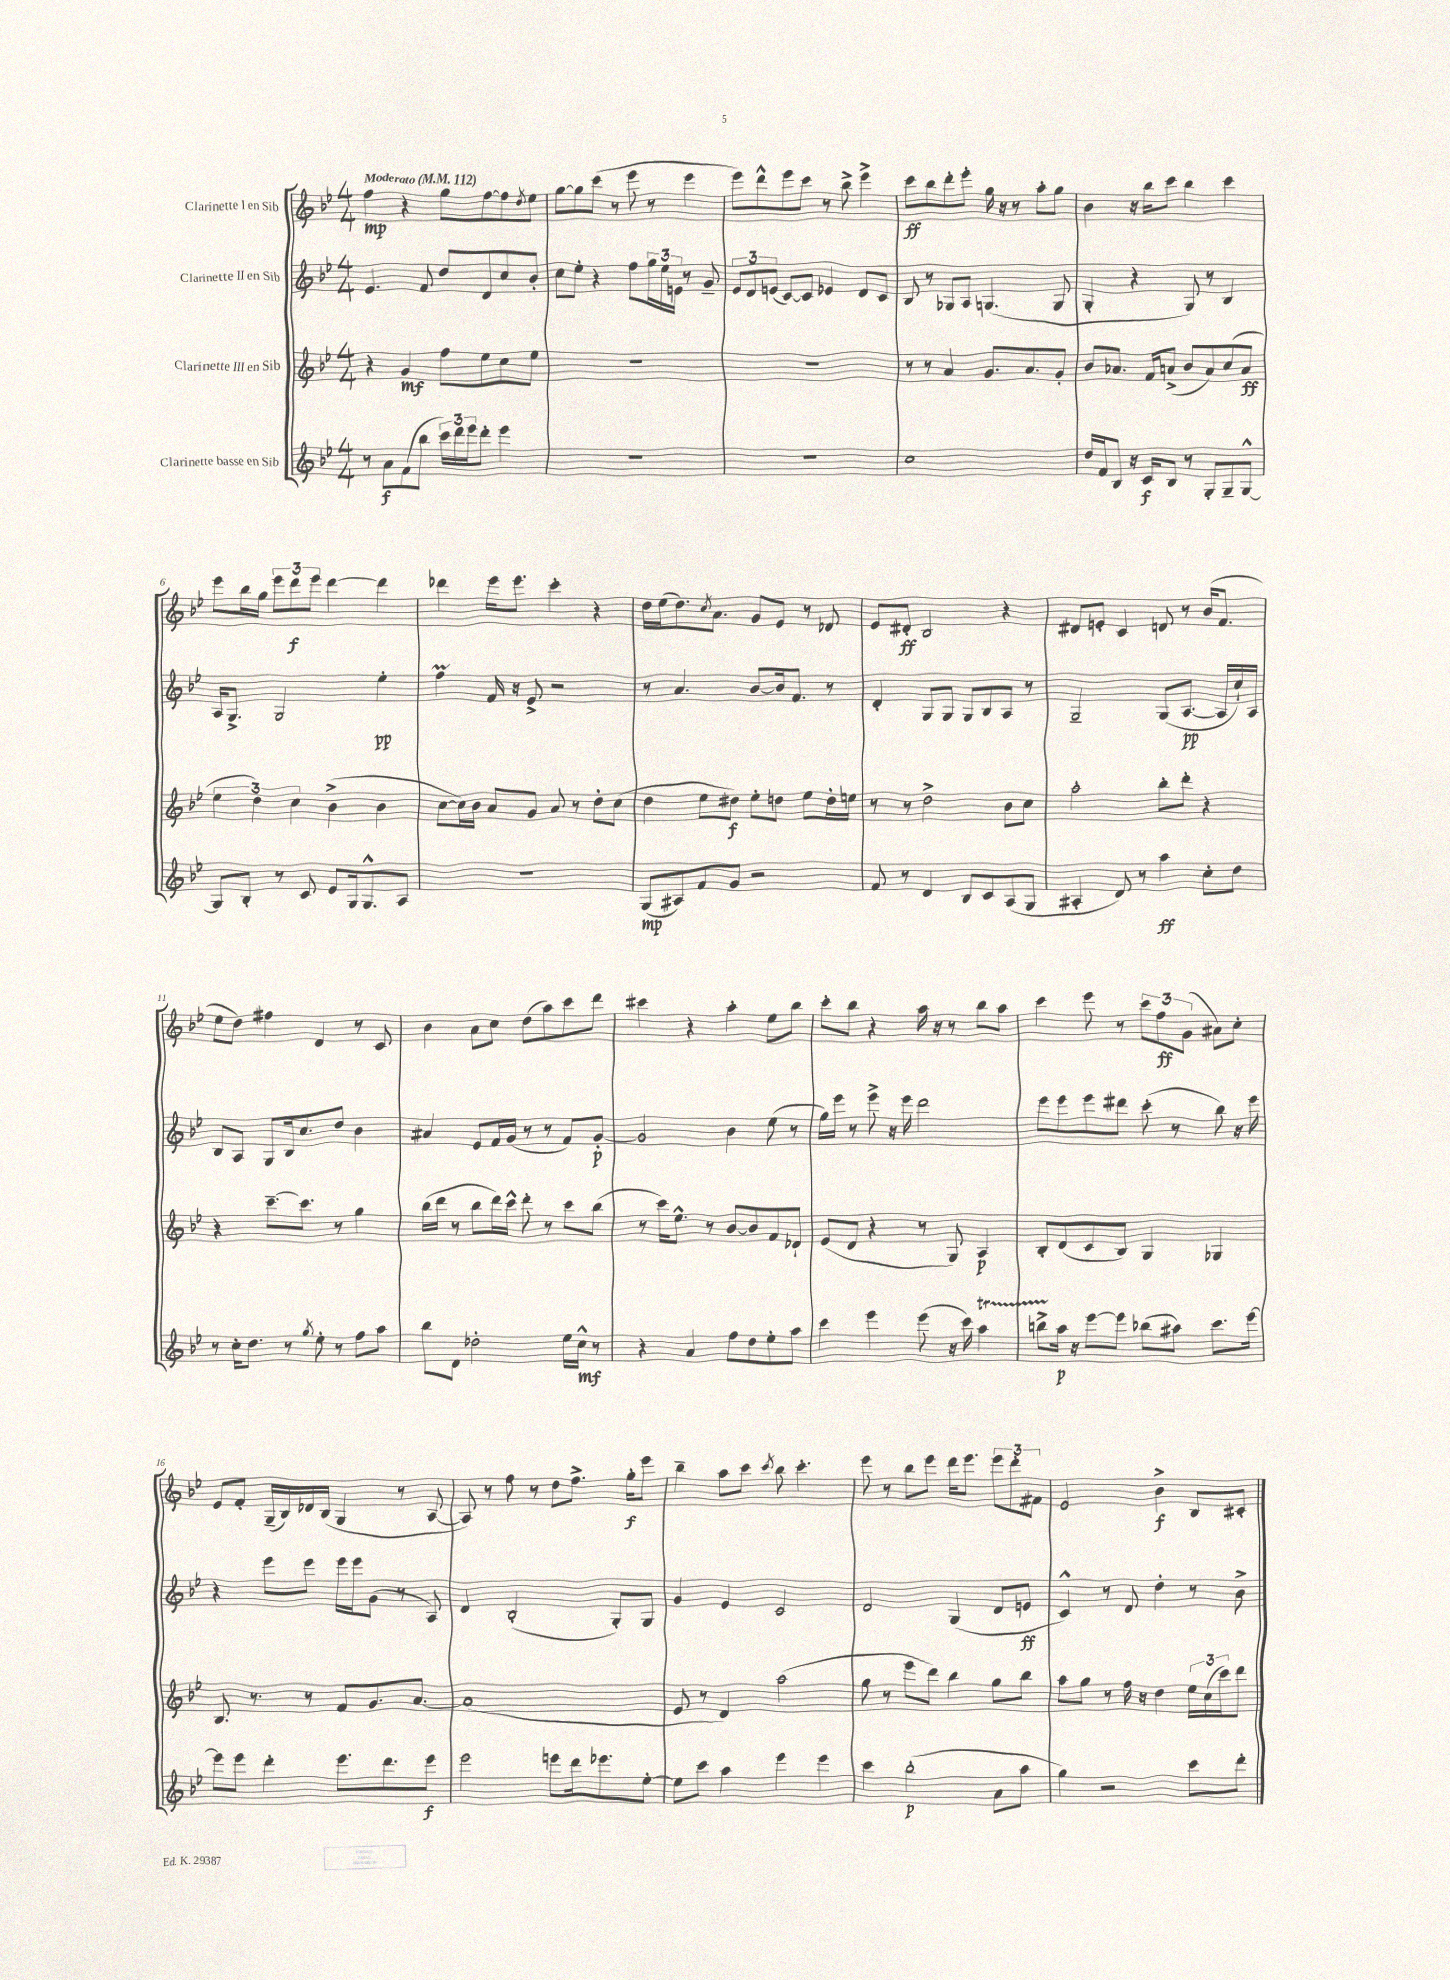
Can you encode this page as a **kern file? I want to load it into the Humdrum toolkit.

**kern	**kern	**kern	**kern
*staff4	*staff3	*staff2	*staff1
*clefG2	*clefG2	*clefG2	*clefG2
*k[b-e-]	*k[b-e-]	*k[b-e-]	*k[b-e-]
*M4/4	*M4/4	*M4/4	*M4/4
*MM112	*MM112	*MM112	*MM112
8r	4r	4.e-	4ff
8a	.	.	.
(8f	4g	.	4r
8bb-	.	8f	.
24ccc)	8ff	8dd	8gg
24ddd	.	.	.
24eee-	.	.	.
8ddd'	8ee-	8d	[8ff
4eee-	8cc	8cc	8ff]
.	.	.	8qdd
.	8ee-	8b-'	8ee-
=	=	=	=
1r	1r	8cc	[8gg
.	.	8ee-'	8gg]
.	.	4r	(8ccc
.	.	.	8r
.	.	8ff	8eee-
.	.	24gg	8r
.	.	24ee-	.
.	.	24e	.
.	.	8r	4eee-
.	.	8g~	.
=	=	=	=
1r	1r	12e-	8eee-)
.	.	12d	.
.	.	.	8ddd^^
.	.	(12e	.
.	.	[8c)	8eee-
.	.	8c]	8ccc
.	.	4e-	8r
.	.	.	8bb-^
.	.	8d	4eee-^
.	.	8c	.
=	=	=	=
1cc	8r	8B-	8ccc
.	8r	8r	8bb-
.	4a	8G-	8ddd'
.	.	8A	8eee-'
.	8.g	(4.G	16gg
.	.	.	16r
.	.	.	8r
.	8.a	.	.
.	.	.	8aa'
.	8g'	8G	8gg
=	=	=	=
16dd	8b-	4G'	4b-
16f	.	.	.
8B-	8.a-	.	.
16r	.	4r	16r
16c	16f	.	16bb-
8B-	(8a^	.	8ccc
8r	8b-	8G)	4bb-
8G'	8a)	8r	.
8G~	(8cc	4B-	4ccc
[8G^^	8a	.	.
=	=	=	=
8G]	6ee-	16A	8eee-
.	.	8.G^	.
8B-'	.	.	16bb-
.	6dd)	.	.
.	.	.	16gg
8r	.	2G	12eee-
.	6cc	.	12ddd
8c	.	.	.
.	.	.	12eee-
8e-	(4b-^	.	[4ddd
16G	.	.	.
8.G^^	.	.	.
.	4b-	4ee-'	4ddd]
8A	.	.	.
=	=	=	=
1r	[8cc	4ff	4ddd-
.	16cc])	.	.
.	16b-	.	.
.	8a	16f	16eee-
.	.	16r	8.eee-
.	8g	8e-^	.
.	8a	2r	4ccc'
.	8r	.	.
.	8dd'	.	4r
.	(8cc	.	.
=	=	=	=
(8G	4dd	8r	16dd
.	.	.	(16ee-
8A#)	.	4.a	8.dd)
8f	8ee-	.	.
.	.	.	8qcc
.	.	.	8.a
8g	8dd#)	.	.
2r	8ee-'	[8b-	8g
.	8dd	16b-]	8e-
.	.	8.f	.
.	8ee-	.	8r
.	16dd'	8r	8d-
.	16ee	.	.
=	=	=	=
8f	8r	4d'	8e-
8r	8r	.	8d#'
4d	2dd^	8G	2B-
.	.	8G	.
8B-	.	8G	.
8c	.	8B-	.
(8A	8b-	8A	4r
8G	8cc	8r	.
=	=	=	=
4A#'	2aa'	2G~	8d#
.	.	.	8e'
8d)	.	.	4c
8r	.	.	.
4aa	8bb-'	(8G	8d
.	8ddd'	[8.A	8r
8cc'	4r	.	(16b-
.	.	16A]	8.f
8dd	.	16cc`)	.
.	.	16A	.
=	=	=	=
8r	4r	8B-	8ee-
16cc'	.	8A	8dd)
8.dd	.	.	.
.	[8.ccc~	8G	4ff#
8r	.	16B-	.
.	8.ccc]	8.cc	.
8qgg	.	.	.
8ee-'	.	.	4d
8r	8r	8dd	.
8ff	4gg	4b-	8r
8aa	.	.	8c
=	=	=	=
8bb-	(16bb-	4a#	4b-
.	16ddd	.	.
8d	8r	.	.
2dd-'	8bb-	8e-	8a
.	16ddd)	16f	8cc
.	16ccc^^	(16g	.
.	8ddd'	8r	(8dd
.	8r	8r	8aa)
16ee-	8ccc	8f)	8ccc
16cc^^	.	.	.
8r	(8bb-	[8g'	8ddd
=	=	=	=
4r	8r	2g]	4ccc#
.	16ccc)	.	.
.	8.ee-^^	.	.
4a	.	.	4r
.	8r	.	.
8ff	[8b-	4b-	4aa'
8dd	8b-]	.	.
8ee-'	8f	(8ee-	8ee-
8aa	8d-`	8r	8bb-
=	=	=	=
4ccc	(8e-	16gg)	8ccc'
.	.	16eee-	.
.	8d	8r	8bb-
4eee-	4r	8eee-^	4r
.	.	16r	.
.	.	16eee-	.
(8eee-	8r	2ddd	16aa
.	.	.	16r
16r	8G)	.	8r
16ccc)	.	.	.
4aa	4A	.	8bb-
.	.	.	8aa
=	=	=	=
8bb^	8B-'	8eee-	4ccc
16aa	(8d	8eee-	.
16r	.	.	.
[8eee-	8c	8eee-	8eee-
8eee-]	8B-)	8ddd#	8r
(8bb-	4G	(8ccc'	12ccc
.	.	.	12ff
8aa#)	.	8r	.
.	.	.	(12g
8.ccc	4G-	8bb-)	8a#)
.	.	16r	8cc'
[16eee-	.	16eee-	.
=	=	=	=
8eee-]	8.B-	4r	8e-
8eee-	.	.	8f'
.	8.r	.	.
4ddd'	.	8eee-	(16G~
.	.	.	16B-)
.	8r	8eee-	16d-
.	.	.	(16B-
8.eee-	8f	16eee-	4G
.	.	16eee-	.
.	8.g	(8g	.
8.ddd	.	.	.
.	.	8r	8r
.	[8.a	.	.
8eee-	.	8A)	[8A
=	=	=	=
2eee-	(1a]	4d	8A])
.	.	.	8r
.	.	(2B-'	8ff
.	.	.	8r
8eee	.	.	8dd
16ddd	.	.	8.ff^
8.eee-	.	.	.
.	.	8G')	.
.	.	.	16gg'
[8ee-'	.	8G	8eee-
=	=	=	=
8ee-]	8e-	4g	4bb-~
8ccc	8r	.	.
4aa	4d)	4e-	8aa
.	.	.	8ccc
.	.	.	8qccc
4eee-	(2aa	2c	8bb-
.	.	.	4.ccc'
4eee-	.	.	.
=	=	=	=
4ccc	8gg	2d	8eee-
.	8r	.	8r
(2bb-'	8eee-	.	8bb-
.	8ddd)	.	8eee-
.	4bb-	(4G	16ddd
.	.	.	8.eee-
8a	8gg	8d	12eee-
.	.	.	12ddd'
8aa	8bb-	8e	.
.	.	.	12f#
=	=	=	=
4gg)	8aa	4c^^)	2e-
.	8gg	.	.
2r	8r	8r	.
.	16ff	8d	.
.	16r	.	.
.	4dd	4dd'	4b-^
8ccc	24ee-	8r	8B-
.	(24cc	.	.
.	24ccc)	.	.
8ddd'	8ddd	8b-^	8c#'
==	==	==	==
*-	*-	*-	*-
